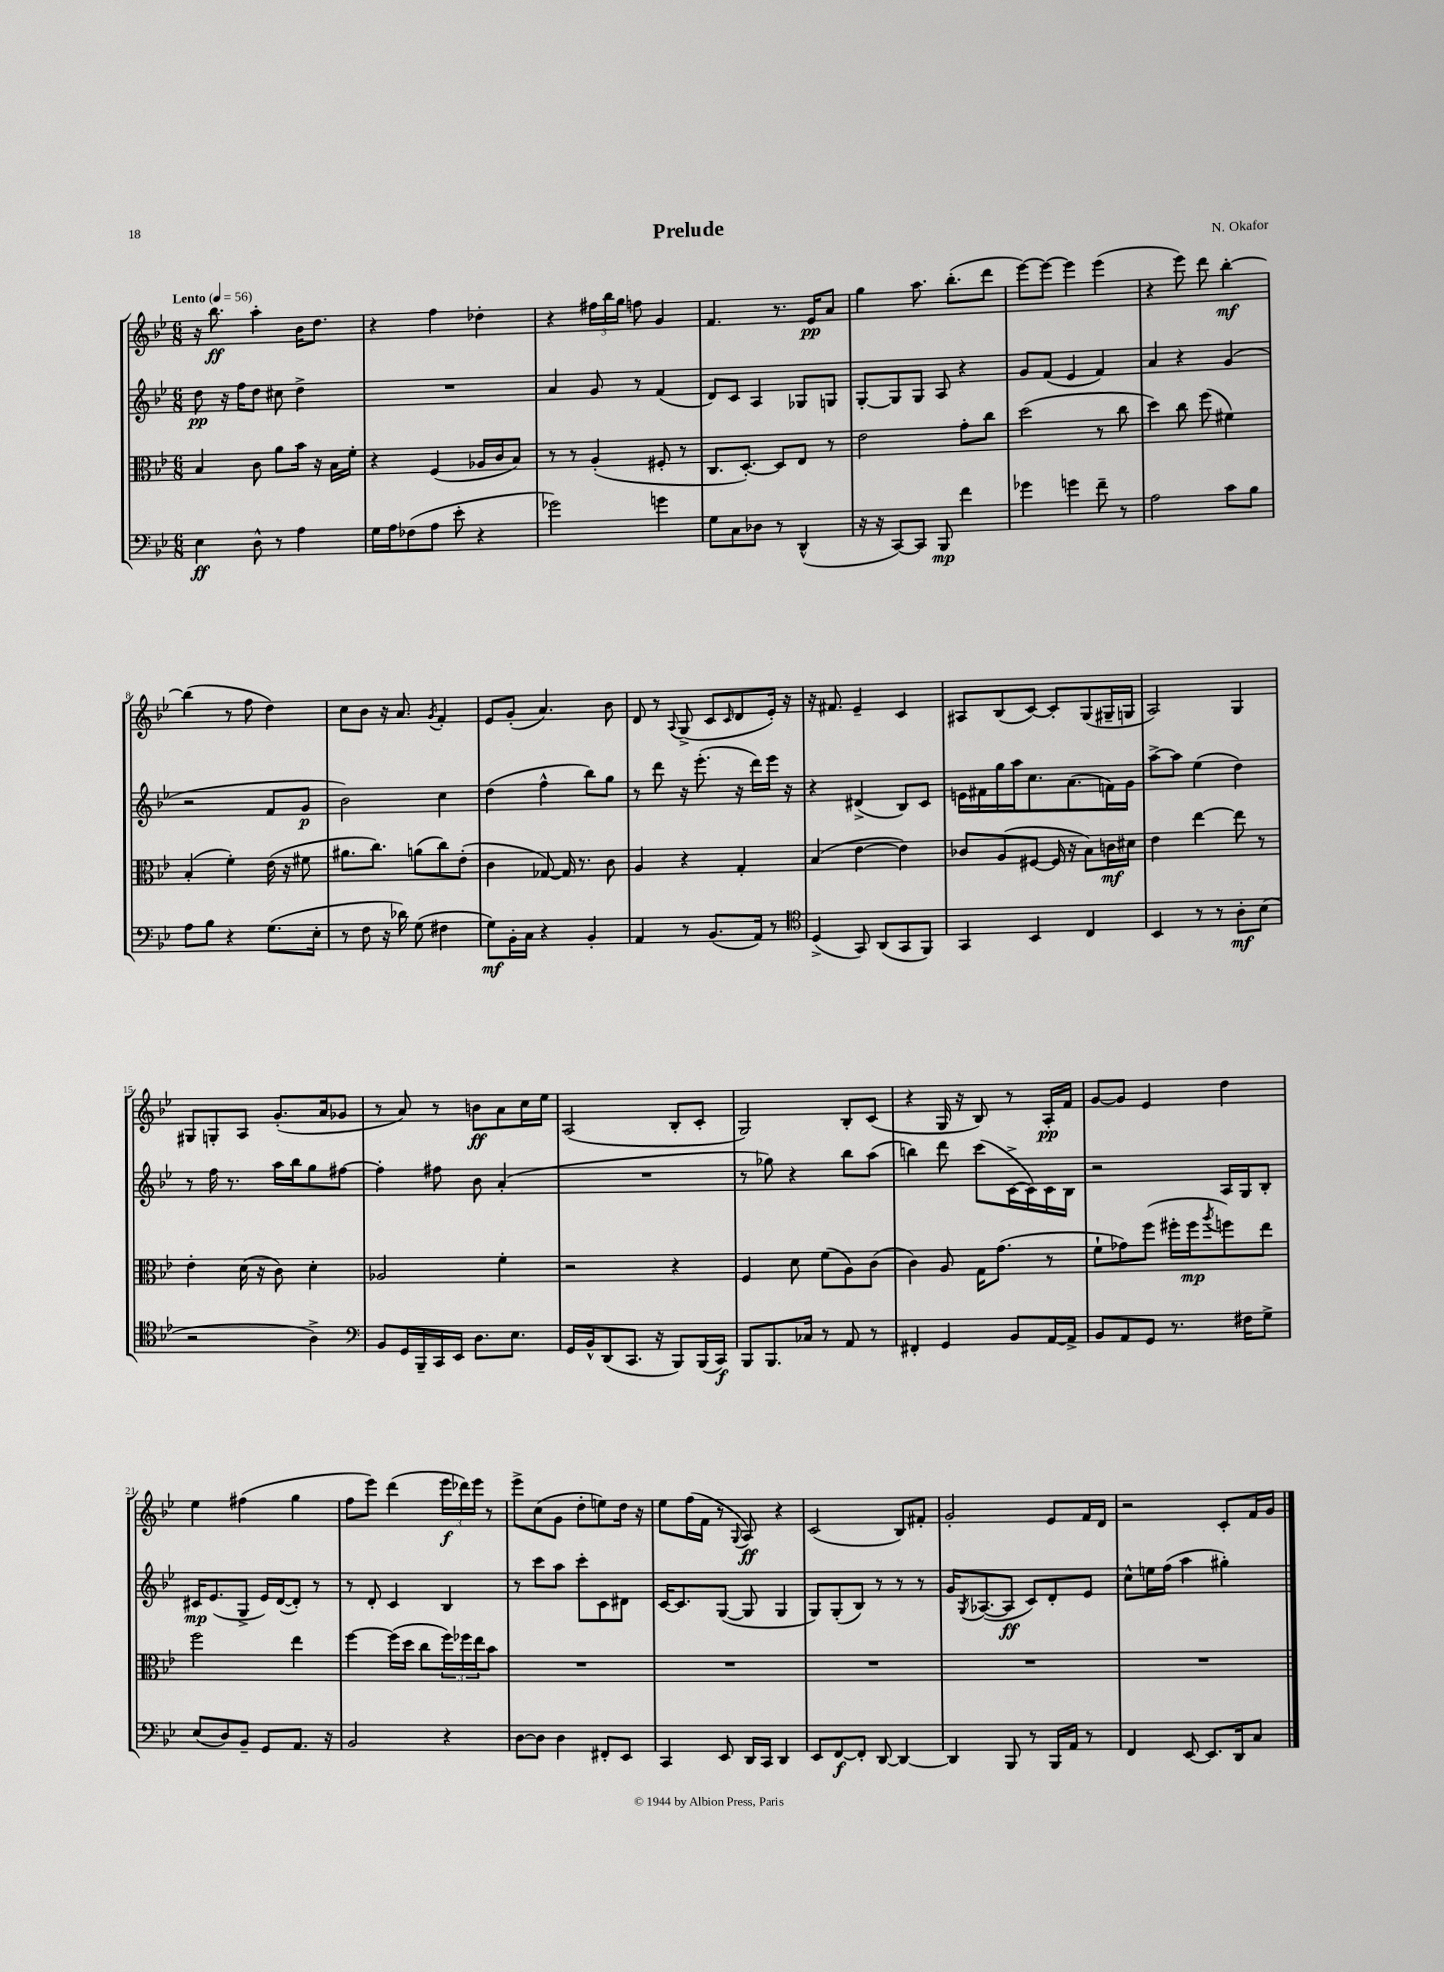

**kern	**dynam	**kern	**dynam	**kern	**dynam	**kern	**dynam
*part4	*part4	*part3	*part3	*part2	*part2	*part1	*part1
*staff4	*staff4	*staff3	*staff3	*staff2	*staff2	*staff1	*staff1
*clefF4	*	*clefC3	*	*clefG2	*	*clefG2	*
*k[b-e-]	*	*k[b-e-]	*	*k[b-e-]	*	*k[b-e-]	*
*M6/8	*	*M6/8	*	*M6/8	*	*M6/8	*
*MM56	*	*MM56	*	*MM56	*	*MM56	*
=1	=1	=1	=1	=1	=1	=1	=1
!	!	!	!	!	!	!LO:TX:a:B:t=Lento	!
4E-\	ff	4B-/	.	8dd\	pp	16r	.
.	.	.	.	.	.	8.bb-\	ff
.	.	.	.	16r	.	.	.
.	.	.	.	16ff\KL	.	.	.
8D^^\	.	8c\	.	8dd\J	.	4aa'\	.
8r	.	8a\L	.	8cc#X\	.	.	.
4A\	.	16b-\Jk	.	4dd^\	.	16b-\KL	.
.	.	16r	.	.	.	8.dd\J	.
.	.	16B-\LL	.	.	.	.	.
.	.	16f'\JJ	.	.	.	.	.
=2	=2	=2	=2	=2	=2	=2	=2
16G\LL	.	4r	.	2.r	.	4r	.
16A\J	.	.	.	.	.	.	.
(8F-X\	.	.	.	.	.	.	.
8A\J	.	(4F/	.	.	.	4ff\	.
8e-'\	.	.	.	.	.	.	.
4r	.	16A-X/LL	.	.	.	4dd-X'\	.
.	.	16c/J	.	.	.	.	.
.	.	8B-/J)	.	.	.	.	.
=3	=3	=3	=3	=3	=3	=3	=3
2g-X\)	.	8r	.	4a/	.	4r	.
.	.	8r	.	.	.	.	.
.	.	(4A'/	.	8g/	.	24ff#X\LL	.
.	.	.	.	.	.	24bb-\	.
.	.	.	.	.	.	24gg\JJ	.
.	.	.	.	8r	.	8ffn\	.
4gn\	.	8F#X'/	.	(4f/	.	4g/	.
.	.	8r	.	.	.	.	.
=4	=4	=4	=4	=4	=4	=4	=4
8G\L	.	8.C/L	.	8d/L)	.	4.f/	.
8C\	.	.	.	8c/J	.	.	.
.	.	[8.D'/J)	.	.	.	.	.
8D-X\J	.	.	.	4A/	.	.	.
8r	.	8D/L]	.	.	.	8.r	.
(4DD^^/	.	8E-/J	.	8G-X/L	.	.	.
.	.	.	.	.	.	16e-/KL	pp
.	.	8r	.	8Gn/J	.	8a/J	.
=5	=5	=5	=5	=5	=5	=5	=5
16r	.	2e-\	.	[8G'/L	.	4gg\	.
16r	.	.	.	.	.	.	.
[8CC/L)	.	.	.	8G/]	.	.	.
8CC/J]	.	.	.	8G/J	.	8.aa\	.
8BBB-/	mp	.	.	8A/	.	.	.
.	.	.	.	.	.	(8.bb-'\L	.
4f\	.	8g'\L	.	4r	.	.	.
.	.	8cc\J	.	.	.	8ddd\J	.
=6	=6	=6	=6	=6	=6	=6	=6
4g-X\	.	(2dd\	.	8g/L	.	[8eee-\L)	.
.	.	.	.	(8f/J	.	8eee-\J_	.
4gn\	.	.	.	4e-/	.	4eee-\]	.
8f~\	.	8r	.	4f/)	.	(4eee-\	.
8r	.	8cc\	.	.	.	.	.
=7	=7	=7	=7	=7	=7	=7	=7
2A\	.	4dd\)	.	4a/	.	4r	.
.	.	8cc\	.	4r	.	8eee-\)	.
.	.	(8ff\	.	.	.	8ddd\	.
8c\L	.	4f#X\)	.	(4g/	.	[4bb-'\	mf
8B-\J	.	.	.	.	.	.	.
!!LO:LB:g=z
=8	=8	=8	=8	=8	=8	=8	=8
8A\L	.	(4B-'/	.	2r	.	(4bb-\]	.
8B-\J	.	.	.	.	.	.	.
4r	.	4f'\)	.	.	.	8r	.
.	.	.	.	.	.	8ff\	.
(8.G\L	.	(16e-\	.	8f/L	.	4dd\)	.
.	.	16r	.	.	.	.	.
.	.	8f#X\	.	8g/J	p	.	.
16E-'\Jk	.	.	.	.	.	.	.
=9	=9	=9	=9	=9	=9	=9	=9
8r	.	8.a#X\L	.	2b-\)	.	8cc\L	.
8F\	.	.	.	.	.	8b-\J	.
.	.	8.cc\J)	.	.	.	.	.
16r	.	.	.	.	.	16r	.
16d-X\)	.	.	.	.	.	8.a/	.
(8G\	.	(8an\L	.	.	.	.	.
.	.	.	.	.	.	8qg/	.
4F#X\	.	8cc\)	.	4cc\	.	4f'/	.
.	.	(8e-'\J	.	.	.	.	.
=10	=10	=10	=10	=10	=10	=10	=10
8G\L)	mf	4c\	.	(4dd\	.	8e-/L	.
16BB-'\L	.	.	.	.	.	(8g'/J	.
16C\JJ	.	.	.	.	.	.	.
4r	.	[8G-X/)	.	4ff^^\	.	4.a/)	.
.	.	16G-/]	.	.	.	.	.
.	.	8.r	.	.	.	.	.
4BB-'/	.	.	.	8bb-\L)	.	.	.
.	.	8c\	.	8gg\J	.	8b-\	.
=11	=11	=11	=11	=11	=11	=11	=11
4AA/	.	4A/	.	8r	.	8d/	.
.	.	.	.	8ddd\	.	8r	.
.	.	.	.	.	.	8qqA/	.
8r	.	4r	.	16r	.	(8G^/	.
.	.	.	.	(8.eee-'\	.	.	.
(8.BB-/L	.	.	.	.	.	8c/L	.
.	.	.	.	.	.	16qqc/	.
.	.	4G'/	.	16r	.	8d/	.
16AA/Jk)	.	.	.	16ddd\LL)	.	.	.
8r	.	.	.	16eee-\JJ	.	16e-'/Jk)	.
.	.	.	.	16r	.	16r	.
=12	=12	=12	=12	=12	=12	=12	=12
*clefC4	*	*	*	*	*	*	*
(4D^/	.	(4B-/	.	4r	.	16r	.
.	.	.	.	.	.	8.f#X/	.
8GG/)	.	[4e-\	.	(4d#X^/	.	4e-~/	.
(8AA/L	.	.	.	.	.	.	.
8GG/	.	4e-\])	.	8B-/L)	.	4c/	.
8FF/J)	.	.	.	8c/J	.	.	.
=13	=13	=13	=13	=13	=13	=13	=13
4GG/	.	8c-X/L	.	16en\LL	.	8A#X/L	.
.	.	.	.	16f#X\	.	.	.
.	.	(8A/	.	16gg\	.	(8B-/	.
.	.	.	.	16aa\J	.	.	.
4BB-/	.	[8F#X/J	.	8.cc\	.	[8c/J)	.
.	.	16F#/]	.	.	.	8c'/L]	.
.	.	16r	.	(8.a\	.	.	.
4C/	.	8B-\L)	.	.	.	(8G/	.
.	.	16cn\L	mf	16fn\L)	.	16G#X~/L	.
.	.	16d#X\JJ	.	16g\JJ	.	16Gn/JJ	.
=14	=14	=14	=14	=14	=14	=14	=14
4BB-/	.	4e-\	.	[8aa^\L	.	2A/)	.
.	.	.	.	8aa\J]	.	.	.
8r	.	[4ee-\	.	(4ee-\	.	.	.
8r	.	.	.	.	.	.	.
8A'\L	mf	8ee-\]	.	4dd\)	.	4G/	.
(8B-\J	.	8r	.	.	.	.	.
!!LO:LB:g=z
=15	=15	=15	=15	=15	=15	=15	=15
2r	.	4e-'\	.	8r	.	8G#X/L	.
.	.	.	.	16ff\	.	8Gn'/	.
.	.	.	.	8.r	.	.	.
.	.	(16d\	.	.	.	8A/J	.
.	.	16r	.	.	.	.	.
.	.	8c\)	.	16aa\LL	.	(8.g'/L	.
.	.	.	.	16bb-\J	.	.	.
4A^\)	.	4d'\	.	8gg\	.	.	.
.	.	.	.	.	.	16a/k	.
.	.	.	.	[8ff#X\J	.	8g-X/J	.
=16	=16	=16	=16	=16	=16	=16	=16
*clefF4	*	*	*	*	*	*	*
8BB-/L	.	2A-X/	.	4ff#'\]	.	8r	.
16GG/L	.	.	.	.	.	8a/)	.
16BBB-~/	.	.	.	.	.	.	.
16CC/	.	.	.	8ff#X\	.	8r	.
16EE-/JJ	.	.	.	.	.	.	.
8.D\L	.	.	.	8b-\	.	8bn\L	ff
.	.	4f'\	.	(4a'/	.	8a\	.
8.E-\J	.	.	.	.	.	.	.
.	.	.	.	.	.	16cc\L	.
.	.	.	.	.	.	16ee-\JJ	.
=17	=17	=17	=17	=17	=17	=17	=17
16GG/LL	.	2r	.	2.r	.	(2A/	.
16BB-^^/J	.	.	.	.	.	.	.
(8DD/	.	.	.	.	.	.	.
8.CC/J	.	.	.	.	.	.	.
16r	.	.	.	.	.	.	.
8BBB-/L)	.	4r	.	.	.	8B-'/L	.
(16BBB-/L	.	.	.	.	.	8c'/J	.
16CC/JJ)	f	.	.	.	.	.	.
=18	=18	=18	=18	=18	=18	=18	=18
8BBB-/L	.	4F/	.	8r	.	2G/)	.
8.BBB-/	.	.	.	8gg-X\)	.	.	.
.	.	8d\	.	4r	.	.	.
16C-X/Jk	.	.	.	.	.	.	.
8r	.	(8f\L	.	.	.	.	.
8AA/	.	8A\)	.	8bb-\L	.	8B-'/L	.
8r	.	(8c\J	.	(8aa\J	.	(8c/J	.
=19	=19	=19	=19	=19	=19	=19	=19
4FF#X'/	.	4c\)	.	4bbn\)	.	4r	.
4GG/	.	8A/	.	8ddd\	.	16G/	.
.	.	.	.	.	.	16r	.
.	.	16G\KL	.	(8ccc\L	.	8B-/)	.
.	.	(8.g\J	.	.	.	.	.
8BB-/L	.	.	.	[16c^\L	.	8r	.
.	.	.	.	16c\])	.	.	.
[16AA/L	.	8r	.	16c\	.	16A'/LL	pp
16AA^/JJ]	.	.	.	16B-\JJ	.	16f/JJ	.
=20	=20	=20	=20	=20	=20	=20	=20
8BB-/L	.	8f`\L	.	2r	.	[8g/L	.
8AA/	.	8g-X\)	.	.	.	8g/J]	.
8GG/J	.	(8ff\J	.	.	.	4e-/	.
8.r	.	16ff#X'\LL	.	.	.	.	.
.	.	16ff#\J	mp	.	.	.	.
.	.	8qaa/	.	.	.	.	.
.	.	8ffn\)	.	16A/LL	.	4dd\	.
16F#X\KL	.	.	.	16G/J	.	.	.
8G^\J	.	8ee-\J	.	8B-'/J	.	.	.
!!LO:LB:g=z
=21	=21	=21	=21	=21	=21	=21	=21
(8E-/L	.	2ff\	.	16c#X/KL	mp	4ee-\	.
.	.	.	.	(8.e-/	.	.	.
8D/)	.	.	.	.	.	.	.
8BB-~/J	.	.	.	8G^/J	.	(4ff#X\	.
8GG/L	.	.	.	16e-/LL)	.	.	.
.	.	.	.	([16d/J	.	.	.
8.AA/J	.	4ee-\	.	8d'/J])	.	4gg\	.
.	.	.	.	8r	.	.	.
16r	.	.	.	.	.	.	.
=22	=22	=22	=22	=22	=22	=22	=22
2BB-/	.	[4ff\	.	8r	.	8ff\L	.
.	.	.	.	8d'/	.	8eee-\J)	.
.	.	(16ff\LL]	.	4c/	.	(4ddd\	.
.	.	16dd\JJ	.	.	.	.	.
.	.	8cc\L	.	.	.	.	.
4r	.	24ff\L)	.	4B-/	.	24eee-\LL	f
.	.	24ff-X\	.	.	.	24ddd-X\)	.
.	.	24ee-\J	.	.	.	24eee-\JJ	.
.	.	8b-\J	.	.	.	8r	.
=23	=23	=23	=23	=23	=23	=23	=23
[8D\L	.	2.r	.	8r	.	8eee-^\L	.
8D\J]	.	.	.	8ccc\L	.	(8cc\	.
4D\	.	.	.	8aa\J	.	8g\J	.
.	.	.	.	8ccc'\L	.	8dd'\L	.
8FF#X'/L	.	.	.	8c\	.	8een\)	.
8EE-/J	.	.	.	8d#X\J	.	16dd\Jk	.
.	.	.	.	.	.	16r	.
=24	=24	=24	=24	=24	=24	=24	=24
4CC/	.	2.r	.	[16c/KL	.	8ee-\L	.
.	.	.	.	8.c/]	.	.	.
.	.	.	.	.	.	(16ff\L	.
.	.	.	.	.	.	16f\JJ	.
8EE-/	.	.	.	([8G/J	.	8r	.
.	.	.	.	.	.	8qqG/	.
16DD/LL	.	.	.	8G/]	.	8A/)	ff
16CC/JJ	.	.	.	.	.	.	.
4DD/	.	.	.	4G/	.	4r	.
=25	=25	=25	=25	=25	=25	=25	=25
8EE-/L	.	2.r	.	8G/L)	.	(2c/	.
[8FF/	f	.	.	(8G'/	.	.	.
8FF'/J]	.	.	.	8B-/J)	.	.	.
[8DD/	.	.	.	8r	.	.	.
4DD/_	.	.	.	8r	.	8B-/L)	.
.	.	.	.	8r	.	8f#X'/J	.
=26	=26	=26	=26	=26	=26	=26	=26
4DD/]	.	2.r	.	16g/KL	.	2g'/	.
.	.	.	.	8qG/	.	.	.
.	.	.	.	([8.A-X/	.	.	.
8BBB-/	.	.	.	8A-/J]	ff	.	.
8r	.	.	.	8c/L)	.	.	.
16BBB-/LL	.	.	.	8d'/	.	8e-/L	.
16AA/JJ	.	.	.	.	.	.	.
8r	.	.	.	8e-/J	.	16f/L	.
.	.	.	.	.	.	16d/JJ	.
=27	=27	=27	=27	=27	=27	=27	=27
4FF/	.	2.r	.	8cc^^\L	.	2r	.
.	.	.	.	16een\L	.	.	.
.	.	.	.	(16ff\JJ	.	.	.
[8EE-/	.	.	.	4aa\	.	.	.
8.EE-/L]	.	.	.	.	.	.	.
.	.	.	.	4gg#X'\)	.	8c'/L	.
16DD/k	.	.	.	.	.	.	.
8C/J	.	.	.	.	.	16f/L	.
.	.	.	.	.	.	16g/JJ	.
==	==	==	==	==	==	==	==
*-	*-	*-	*-	*-	*-	*-	*-
